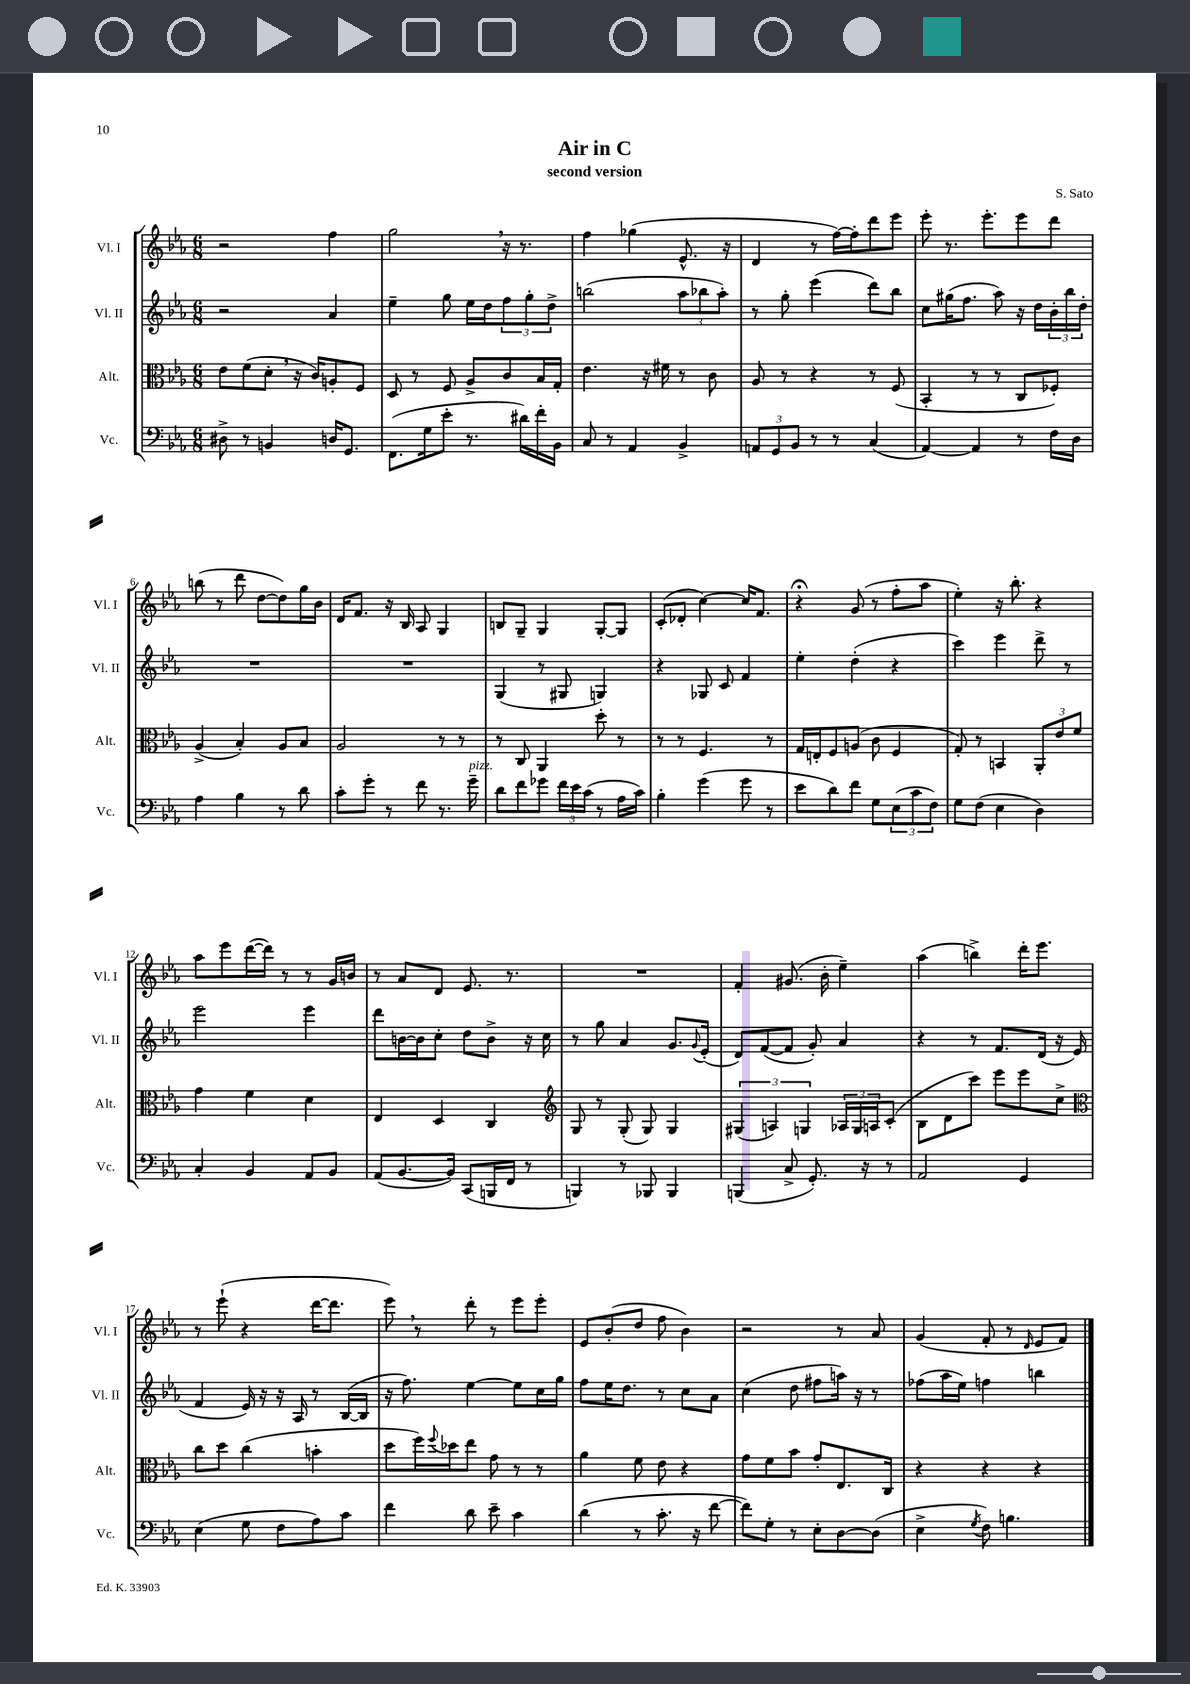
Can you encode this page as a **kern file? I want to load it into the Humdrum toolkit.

**kern	**kern	**kern	**kern
*staff4	*staff3	*staff2	*staff1
*clefF4	*clefC3	*clefG2	*clefG2
*k[b-e-a-]	*k[b-e-a-]	*k[b-e-a-]	*k[b-e-a-]
*M6/8	*M6/8	*M6/8	*M6/8
8D#^\	8e-\L	2r	2r
8r	(8f\	.	.
4BB/	8d'\J	.	.
.	16r	.	.
.	16c/LK)	.	.
16D/LK	8A'/	4a-/	4ff\
8.GG/J	.	.	.
.	8F/J	.	.
=	=	=	=
(8.FF\L	8D/	4ee-~\	2gg\
.	8r	.	.
16G\k	.	.	.
8e-'\J	8F/	8gg\	.
8.r	8A-^/L	16ee-\LL	.
.	.	16dd\J	.
.	8c/	12ff\	16r
16d#\LL)	.	.	8.r
.	.	12gg'\	.
16f'\	16B-/L	.	.
.	.	12dd^\J	.
16BB-\JJ	16G'/JJ	.	.
=	=	=	=
8C/	4.e-\	(2bb\	4ff\
8r	.	.	.
4AA-/	.	.	(4gg-\
.	16r	.	.
.	16f#\	.	.
4BB-^/	8r	12aa-\L	8.e-^^/
.	.	12bb-\	.
.	8c\	.	.
.	.	12aa-'\J)	.
.	.	.	16r
=	=	=	=
12AA/L	8A-/	8r	4d/
12GG/	.	.	.
.	8r	8gg'\	.
12BB-/J	.	.	.
8r	4r	(4eee-\	8r
8r	.	.	[16ff\LL)
.	.	.	16ff'\]J
(4C/	8r	8ddd\L)	8ddd\
.	(8F/	8bb-\J	8eee-\J
=	=	=	=
[4AA-/)	4BB-'/	8cc\L	8eee-'\
.	.	(16gg#\K	8.r
.	.	8.ff\J	.
4AA-/]	8r	.	.
.	.	.	8.eee-'\L
.	8r	8aa-\)	.
8r	8C/L	16r	8eee-\
.	.	16dd\LL	.
16F\LL	8F-'/J)	24b-'\	8ddd\J
.	.	24bb-\	.
16D\JJ	.	.	.
.	.	24dd'\JJ	.
=	=	=	=
4A-\	(4A-^/	2.r	(8bb\
.	.	.	8r
4B-\	4B-'/)	.	8ddd\
.	.	.	[8dd\L
8r	8A-/L	.	8dd\])
8d\	8B-/J	.	16gg\L
.	.	.	16b-\JJ
=	=	=	=
8c'\L	2A-/	2.r	16d/LK
.	.	.	8.f/J
8g'\J	.	.	.
8r	.	.	16r
.	.	.	16B-/
8f\	.	.	8A-/
8.r	8r	.	4G/
.	8r	.	.
16g~\	.	.	.
=	=	=	=
8d\L	8r	(4G/	8B/L
8f\	8C/	.	8G~/J
8g-\J	4AA-/	8r	4G/
24f\LL	.	8G#/	.
24e-\	.	.	.
(24c\JJ	.	.	.
8r	8dd'\	4G/)	[8G'/L
16A-\LL	8r	.	8G/]J
16c\JJ)	.	.	.
=	=	=	=
4B-'\	8r	4r	(8c'/L
.	8r	.	8d-'/J
(4g\	4.F/	8G-/	[4cc\)
.	.	8c/	.
8g\	.	4f/	16cc/]LK
.	.	.	8.f/J
8r	8r	.	.
=	=	=	=
8e-\L	16G/LL	4ee-'\	4r;
.	16E'/J	.	.
8d\)	8F/	.	.
8f\J	(8A/J	(4dd'\	(8g/
8G\L	8c\	.	8r
(12E-\	4F/	4r	8ff'\L
12c\	.	.	.
.	.	.	8aa-\J
12F\J)	.	.	.
=	=	=	=
8G\L	8G'/)	4ccc\)	4ee-'\)
(8F\J	8r	.	.
4E-\	4BB/	4eee-\	16r
.	.	.	8.bb-'\
4D\)	12AA-'/L	8ddd^\	4r
.	12e-/	.	.
.	.	8r	.
.	12f/J	.	.
=	=	=	=
4C'/	4g\	2eee-\	8aa-\L
.	.	.	8eee-\
4BB-/	4f\	.	([16ddd\L
.	.	.	16ddd\]JJ)
.	.	.	8r
8AA-/L	4d\	4eee-\	8r
8BB-/J	.	.	16g/LL
.	.	.	16b/JJ
=	=	=	=
(8AA-/L	4E-/	8ddd\L	8r
[8.BB-/	.	[16b\L	8a-/L
.	.	16b\]J	.
.	4D/	8cc'\J	8d/J
16BB-/]Jk)	.	.	.
(8CC/L	.	8dd\L	8.e-/
16BBB/L	4C/	8b^\J	.
16FF/JJ	.	.	8.r
8r	.	16r	.
.	.	16cc\	.
=	=	=	=
*	*clefG2	*	*
4BBB/)	8G/	8r	2.r
.	8r	8gg\	.
8r	(8G'/	4a-/	.
8BBB-/	8G/)	.	.
4BBB-/	4G/	8.g/L	.
.	.	8qqg/	.
.	.	(16e-'/Jk	.
=	=	=	=
(4BBB/	(6G#/	8d/L)	4f'/
.	.	([8f/	.
.	6A/)	.	.
8C^/	.	8f/]J	(8.g#/
.	6G/	.	.
8.GG'/)	.	8g'/)	.
.	.	.	16b-'\
.	24A-/LL	4a-/	4ee-~\)
.	24G/	.	.
16r	.	.	.
.	24A/J	.	.
8r	(8c'/J	.	.
=	=	=	=
2AA-/	8B-\L	4r	(4aa-\
.	8d\	.	.
.	8ccc\J)	8r	4bb^\)
.	8eee-\L	8.f/L	.
4GG/	8eee-\	.	16ddd'\LK
.	.	(16d/Jk	8.eee-\J
.	8cc^\J	16r	.
.	.	16e-/	.
=	=	=	=
*	*clefC3	*	*
(4E-\	8cc\L	4f/	8r
.	8dd\J	.	(8eee-`\
8G\	(4cc\	16e-/)	4r
.	.	16r	.
8F\L	.	16r	.
.	.	16A-/	.
8A-\)	4b'\	8r	[16ddd\LK
.	.	.	8.ddd\]J
8c\J	.	([16B-/LL	.
.	.	16B-/]JJ	.
=	=	=	=
4f\	8dd\L	16r	8eee-\)
.	.	8.ff\)	.
.	16ff\L)	.	8r
.	8qqff/	.	.
.	16dd-\J	.	.
8d\	8ee-\J	[4ee-\	8ddd'\
8e-~\	8g\	.	8r
4c\	8r	8ee-\]L	8eee-\L
.	8r	16cc\L	8eee-'\J
.	.	16gg\JJ	.
=	=	=	=
(4d\	4a-\	8ff\L	8e-/L
.	.	16ee-\K	(8b-'/
.	.	8.dd\J	.
8r	8f\	.	8dd/J
8.c'\	8e-\	8r	8ff\
.	4r	8cc\L	4b-\)
16r	.	.	.
[8f\	.	8a-\J	.
=	=	=	=
8f\]L)	8g\L	(4cc\	2r
8G'\J	8f\	.	.
8r	8b-\J	8dd\	.
8E-'\L	8g'/L	8ff#\L	.
[8D\	8.E-/	16aa\Jk)	8r
.	.	16r	.
(8D\]J	.	8r	8a-/
.	16C/Jk	.	.
=	=	=	=
4E-^\	4r	(8ff-\L	(4g/
.	.	16aa-\L	.
.	.	16ee-\JJ)	.
8qG/	.	.	.
8F\)	4r	4ff\	8f'/
4.B\	.	.	8r
.	.	.	16qqd/
.	4r	4bb\	8e-/L
.	.	.	8f/J)
==	==	==	==
*-	*-	*-	*-
